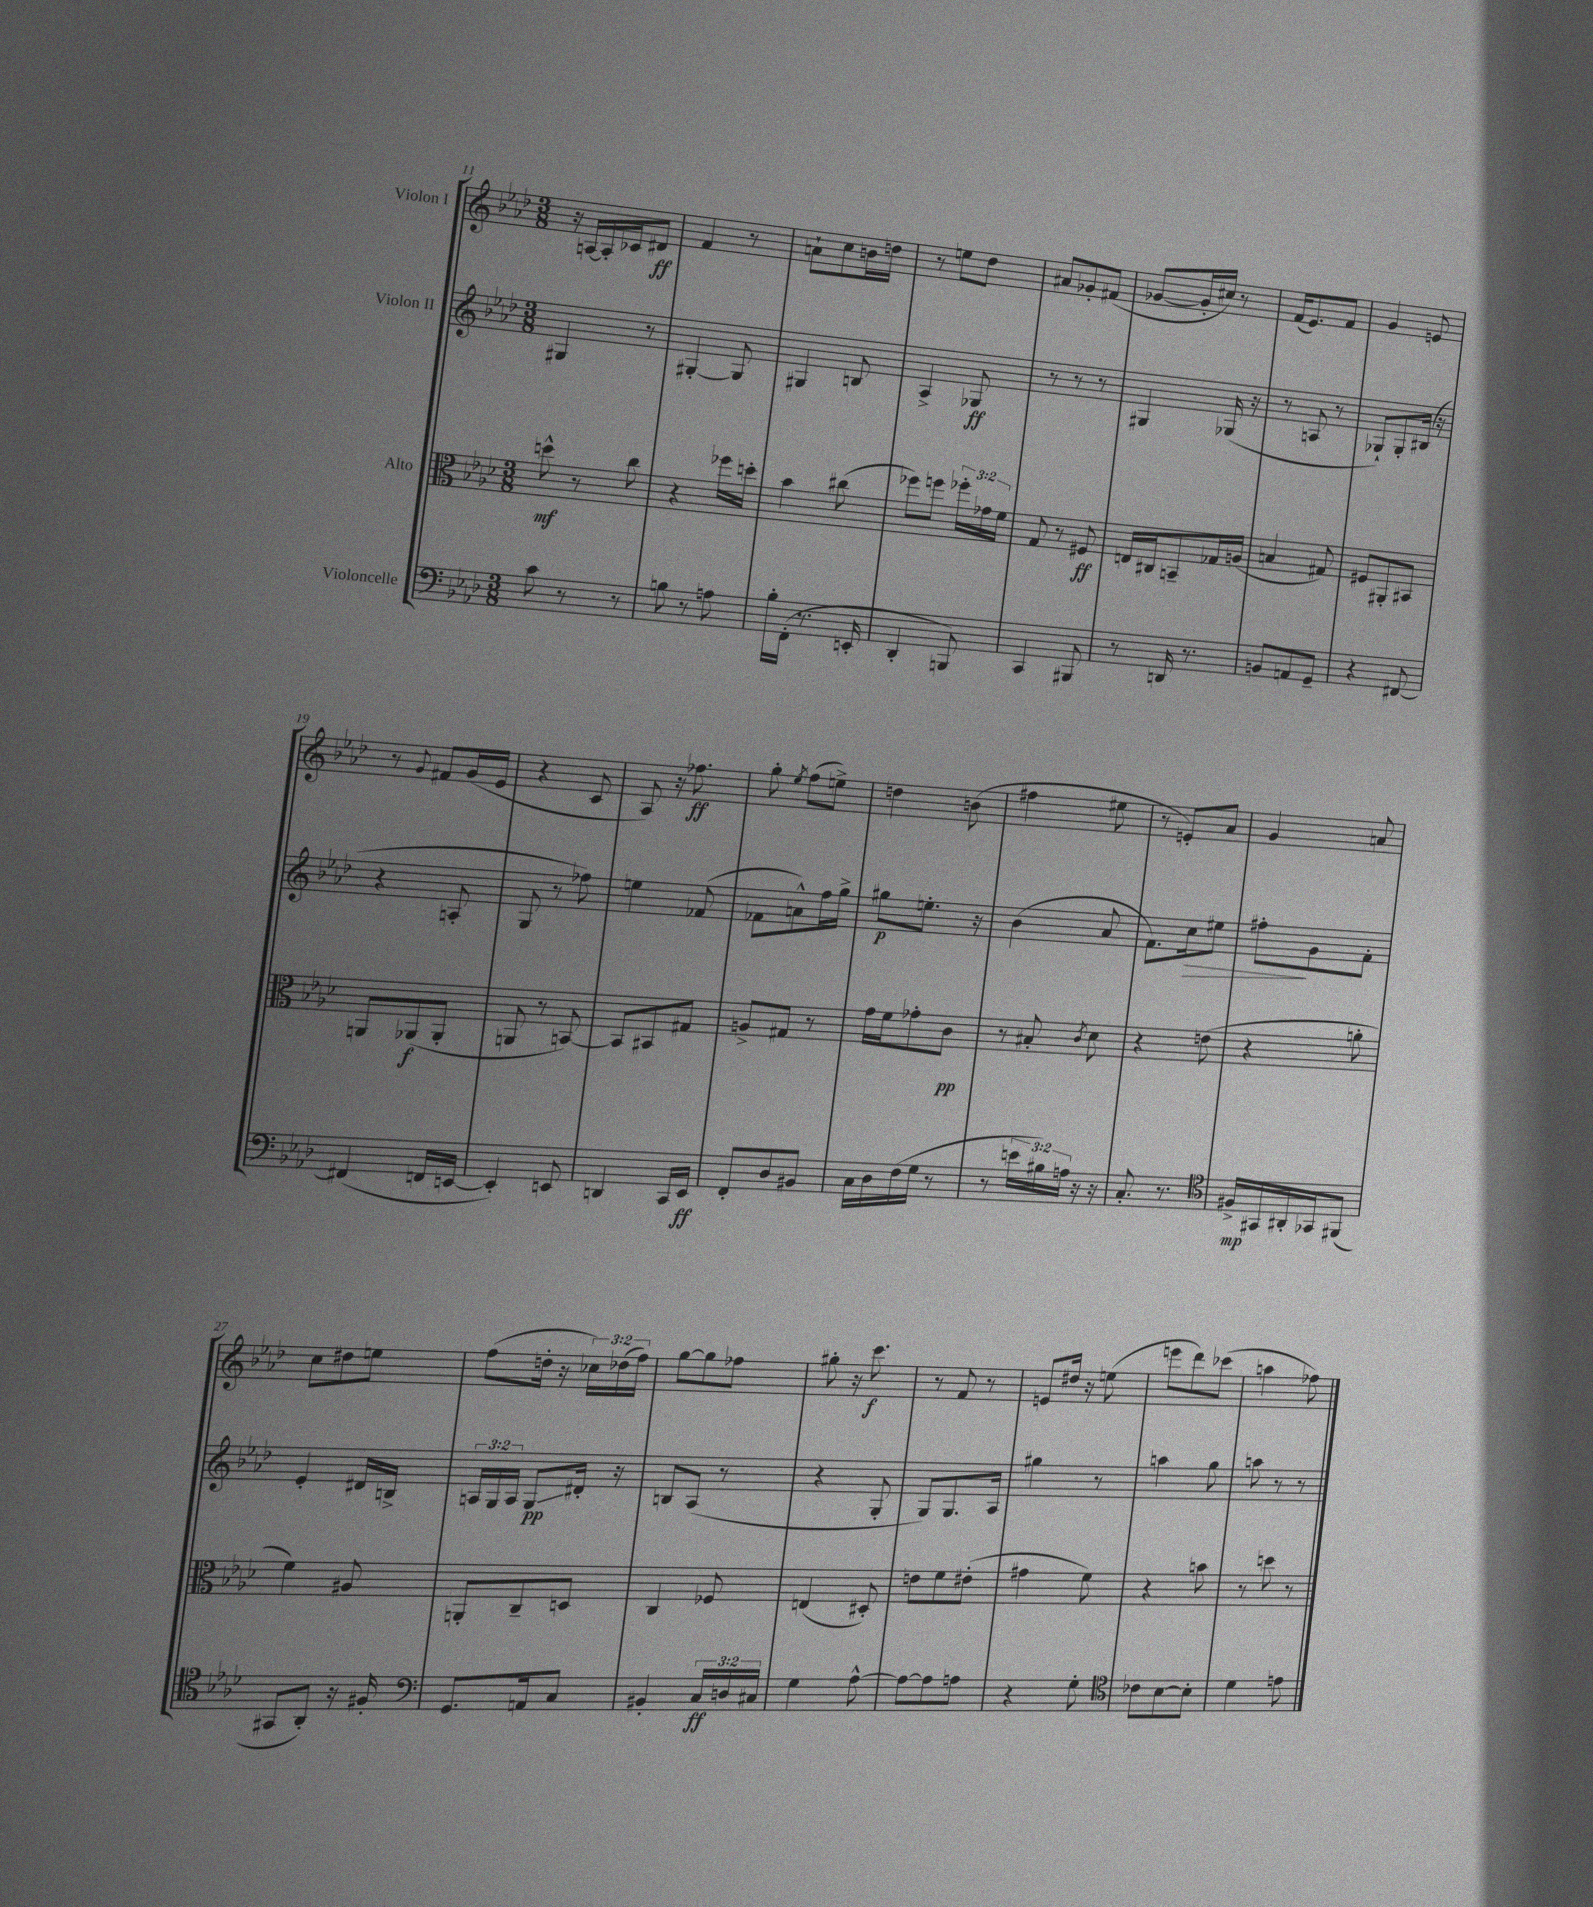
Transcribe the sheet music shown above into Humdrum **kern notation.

**kern	**kern	**kern	**kern
*staff4	*staff3	*staff2	*staff1
*clefF4	*clefC3	*clefG2	*clefG2
*k[b-e-a-d-]	*k[b-e-a-d-]	*k[b-e-a-d-]	*k[b-e-a-d-]
*M3/8	*M3/8	*M3/8	*M3/8
8c	8dd^^	4G#	16r
.	.	.	[16A
8r	8r	.	16A']
.	.	.	16c-
8r	8cc	8r	8d#
=	=	=	=
8B	4r	[4G#'	4f
8r	.	.	.
8A	16ff-	8G#]	8r
.	16dd'	.	.
=	=	=	=
16B-'	4b-	4G#	8a`
(16FF'	.	.	.
8.r	.	.	8cc
.	(8cc#	8B	16b
16EE'	.	.	16dd
=	=	=	=
4DD-'	8ff-)	4A-^	8r
.	8ff	.	8ee
8BBB)	24ff-'	8G-	8dd-
.	24g-	.	.
.	24f	.	.
=	=	=	=
4CC	8G	8r	8a#
.	8r	8r	8g-'
8BBB#	8F#	8r	(8f#
=	=	=	=
8r	16E	4G#	[8g-
.	16C#	.	.
16DD	8BB~	.	16g-']
8.r	.	.	16cc#)
.	16G-	(16G-	8r
.	(16A	16r	.
=	=	=	=
8BB	4B	8r	(16f
.	.	.	8.e-)
8AA	.	8A	.
8GG~	8G#)	8r	8f
=	=	=	=
4r	8F#	8G-`)	4g
.	8AA#'	8G-'	.
[8FF#	8BB#	(16B#	8e
.	.	16r	.
=	=	=	=
(4FF#]	8AA	4r	8r
.	.	.	8qqg
.	(8AA-	.	8f#
16FF	8AA-'	8A'	(16g
[16EE	.	.	16e-
=	=	=	=
4EE'])	8AA	8G	4r
.	8r	8r	.
8EE	[8BB)	8ff-)	8c
=	=	=	=
4DD	8BB]	4ee	8A-)
.	8BB#	.	16r
.	.	.	8.ff-
16CC	8G#	(8f-	.
16EE-	.	.	.
=	=	=	=
8FF'	8A^	8f-	8gg'
.	.	.	8qee-
8D-	8G#	8a^^)	(8ff
8BB#	8r	16ff	8ee^)
.	.	16gg^	.
=	=	=	=
16C	16g	8gg#	4dd
16D-	16f	.	.
(16F	8g-'	8.ee'	.
16G	.	.	.
8r	8c	.	(8b
.	.	16r	.
=	=	=	=
8r	8r	(4b-	4ff#
24e	8B#'	.	.
24B#)	.	.	.
24A	.	.	.
.	8qc	.	.
16r	8d-	8a-	8ee#
16r	.	.	.
=	=	=	=
8.C'	4r	8.f)	8r
.	.	.	8e')
8.r	.	16cc	.
.	(8e	8ee#	8a-
=	=	=	=
*clefC4	*	*	*
16F#^	4r	8ff#'	4g
16GG#	.	.	.
16AA#'	.	8g	.
16GG-	.	.	.
(8FF#	8a'	8f'	8a
=	=	=	=
8GG#	4f)	4e-'	8cc
8AA-')	.	.	8dd#
16r	8A#	16d#	8ee
16F#'	.	16B^	.
=	=	=	=
*clefF4	*	*	*
8.GG	8AA'	24A	(8ff
.	.	24G	.
.	.	24A	.
.	8C~	8G	16dd'
16AA	.	.	16r
8C	8D	16d#'	24cc-)
.	.	.	(24dd-
.	.	16r	.
.	.	.	24ff)
=	=	=	=
4BB#'	4C	8B	[8gg
.	.	(8A-	8gg]
24C	8F-	8r	8ff-
24D	.	.	.
24C#	.	.	.
=	=	=	=
4G	(4E	4r	8gg#'
.	.	.	16r
.	.	.	8.ccc
[8A-^^	8D#')	8G'	.
=	=	=	=
8A-_	8e	8G)	8r
8A-]	8f	8.G	8f
8A	(8e#'	.	8r
.	.	16A-	.
=	=	=	=
4r	4g#	4gg#	8e
.	.	.	16dd#
.	.	.	16r
8G'	8f)	8r	(8ee
=	=	=	=
*clefC4	*	*	*
8c-	4r	4aa	8eee
[8B-	.	.	8ddd-)
8B-']	8b	8gg	(8ccc-
=	=	=	=
4d-	8r	8aa	4aa
.	8dd	8r	.
8e	8r	8r	8ff-)
==	==	==	==
*-	*-	*-	*-
